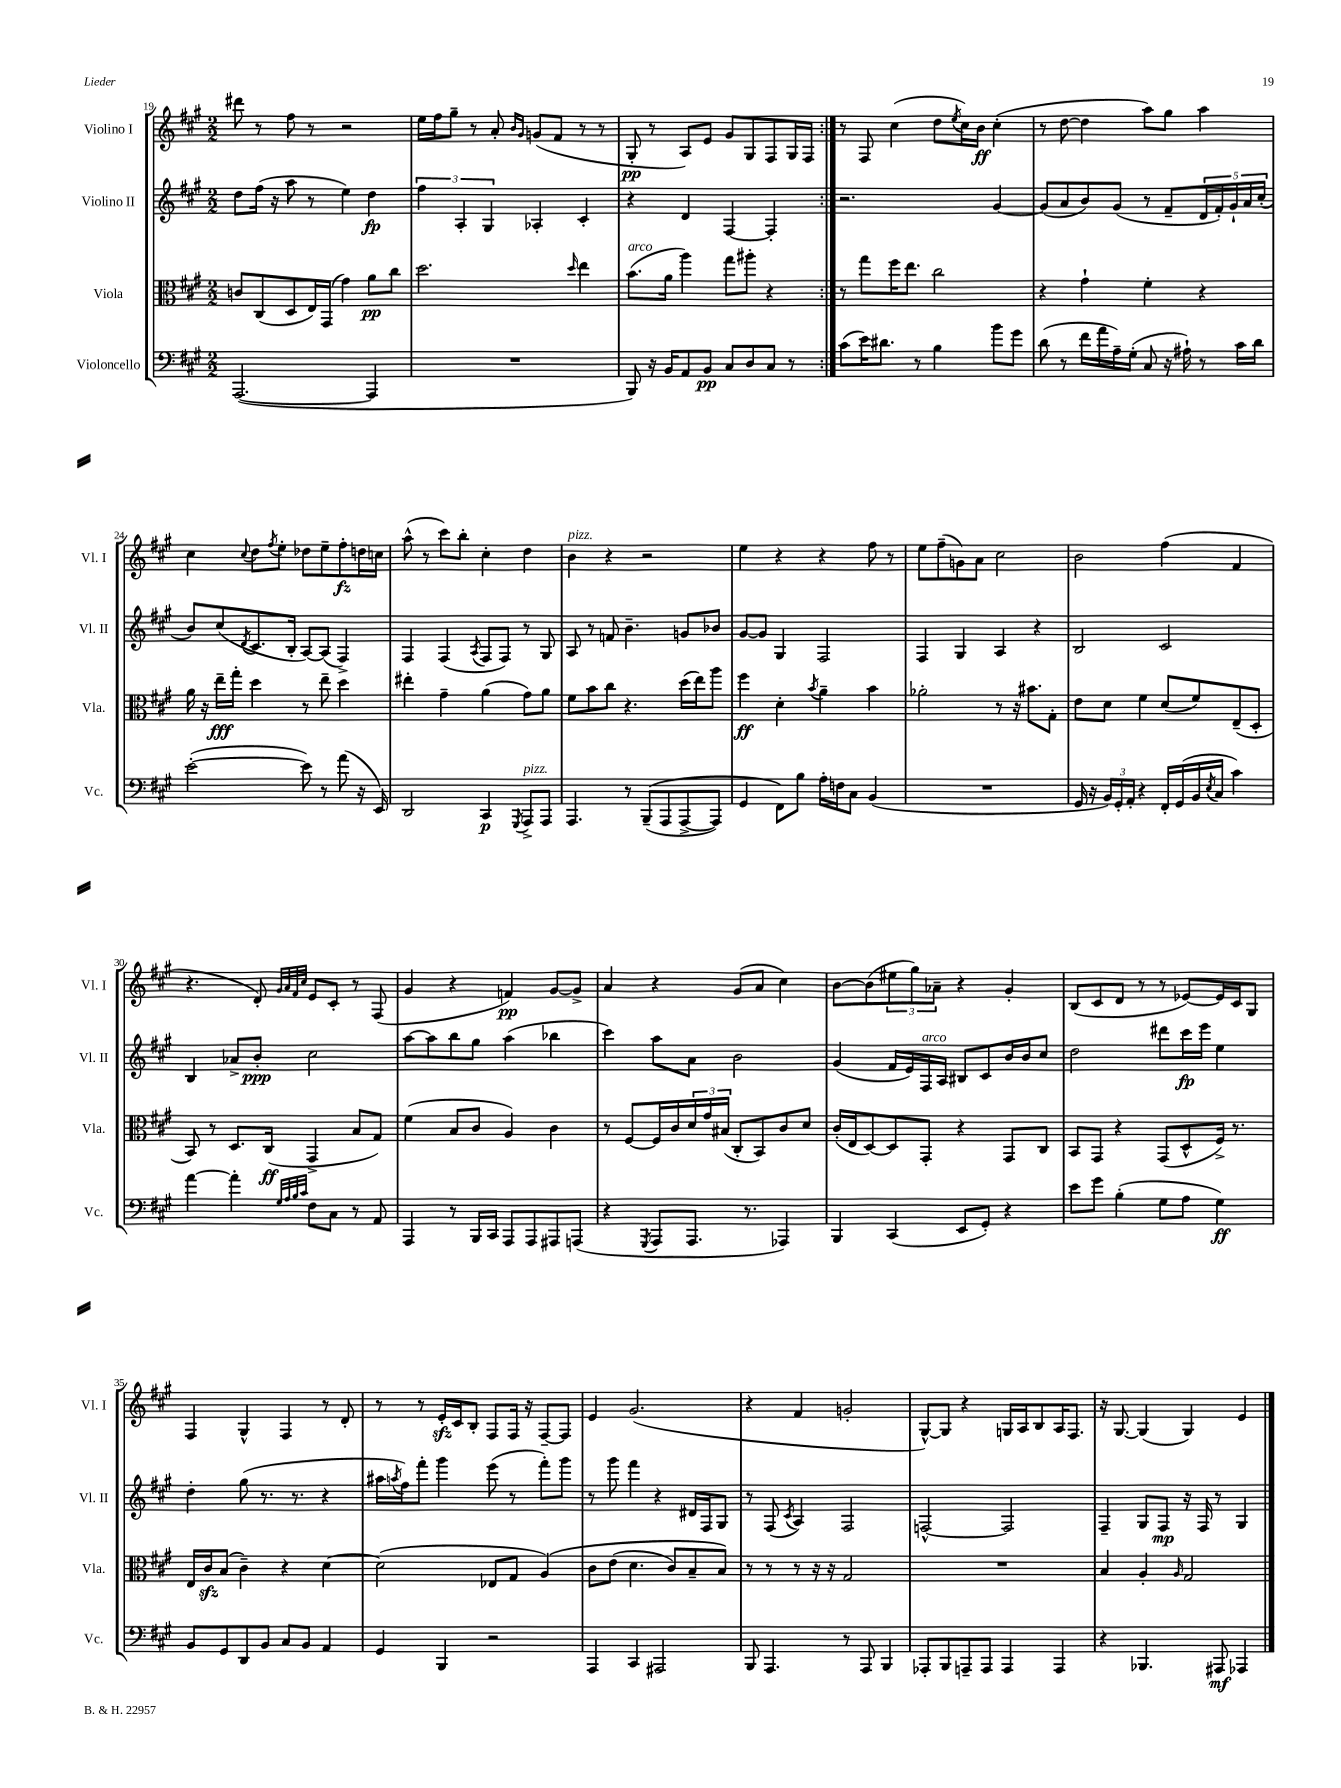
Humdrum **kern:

**kern	**kern	**kern	**kern
*staff4	*staff3	*staff2	*staff1
*clefF4	*clefC3	*clefG2	*clefG2
*k[f#c#g#]	*k[f#c#g#]	*k[f#c#g#]	*k[f#c#g#]
*M2/2	*M2/2	*M2/2	*M2/2
([2.AAA	8c	8dd	8ddd#
.	(8C#	(16ff#	8r
.	.	16r	.
.	8D	8aa	8ff#
.	16E)	8r	8r
.	(16GG#	.	.
.	4g#)	4ee)	2r
4AAA]	8a	4dd	.
.	8cc#	.	.
=	=	=	=
1r	2.dd	6ff#	16ee
.	.	.	16ff#
.	.	.	8gg#~
.	.	6A'	.
.	.	.	8r
.	.	6G#	.
.	.	.	8a'
.	.	.	16qqb
.	.	.	16qqg#
.	.	4A-'	(8g
.	.	.	8f#
.	16qqdd	.	.
.	4ee	4c#'	8r
.	.	.	8r
=	=	=	=
8BBB)	(8.b	4r	8G#'
16r	.	.	8r
16BB	16a	.	.
8AA	4aa)	4d	8A)
8BB	.	.	8e
8C#	8gg#	[4F#	8g#
8D	8aa#'	.	8G#
8C#	4r	4F#']	8F#
8r	.	.	16G#
.	.	.	16F#
=:|!	=:|!	=:|!	=:|!
(8c#	8r	2.r	8r
16e)	8gg#	.	8F#
8.d#	.	.	.
.	16ff#	.	(4cc#
.	8.ee	.	.
8r	.	.	.
4B	2cc#	.	8dd
.	.	.	8qee
.	.	.	16cc#)
.	.	.	16b
8b	.	[4g#	(4cc#'
8g#	.	.	.
=	=	=	=
(8d	4r	(8g#]	8r
8r	.	8a	[8dd
16f#	4g#`	8b)	4dd]
16a	.	.	.
16A~)	.	(8g#	.
(16G#'	.	.	.
8C#	4f#'	8r	8aa)
16r	.	8f#~	8gg#
16A#`)	.	.	.
8r	4r	20d	4aa
.	.	20f#')	.
.	.	20g#`	.
16c#	.	.	.
.	.	20a	.
16d	.	.	.
.	.	(20cc#'	.
=	=	=	=
([2e'	16a	8b)	4cc#
.	16r	.	.
.	16ee~	(8cc#	.
.	16gg#'	.	.
.	.	8qd	8qqcc#
.	4dd	8.c#	8dd
.	.	.	8qff#
.	.	.	8ee'
.	.	16B'	.
8e])	8r	[8A)	8dd-
8r	8ee~	(8A]	8ee~
(8a	4dd	4F#^)	8ff#'
16r	.	.	16dd
16EE)	.	.	16cc
=	=	=	=
2DD	4ee#'	4F#	(8aa^^
.	.	.	8r
.	4g#~	(4F#	8ccc#)
.	.	.	8bb'
.	.	8qA	.
4CC#	(4a	8F#	4cc#'
.	.	8F#)	.
8qGGG#	.	.	.
8AAA^	8g#)	8r	4dd
8AAA	8a	8G#	.
=	=	=	=
4.AAA	8f#	8A	4b
.	8b	8r	.
.	8cc#	8f	4r
8r	4.r	4.b~	.
&((8BBB~	.	.	2r
8AAA	.	.	.
[8AAA^	(16dd	8g	.
.	16ee)	.	.
8AAA])	8aa	8b-	.
=	=	=	=
4GG#	4ff#	[8g#	4ee
.	.	8g#]	.
8FF#&)	4d'	4G#	4r
8B	.	.	.
.	8qb	.	.
16A'	4a~	2F#	4r
16F	.	.	.
8C#	.	.	.
(4BB	4b	.	8ff#
.	.	.	8r
=	=	=	=
1r	2a-'	4F#	8ee
.	.	.	(8ff#~
.	.	4G#	8g)
.	.	.	8a
.	8r	4A	2cc#
.	16r	.	.
.	8.b#	.	.
.	.	4r	.
.	8G#'	.	.
=	=	=	=
16GG#	8e	2B	2b
16r	.	.	.
24BB)	8d	.	.
24GG#'	.	.	.
24AA'	.	.	.
4r	4f#	.	.
16FF#'	(8d	2c#	(4ff#
(16GG#	.	.	.
16BB	8f#)	.	.
8qE	.	.	.
16C#	.	.	.
4c#)	(8E~	.	4f#
.	8D'	.	.
=	=	=	=
[4a	8BB)	4B	4.r
.	8r	.	.
4a']	8.D	8a-^	.
.	.	8b'	8d')
.	(16C#	.	.
32qqG#	.	.	32qqg#
32qqA	.	.	32qqa
32qqB	.	.	32qqf#
32qqc#	.	.	32qqcc#
8F#	4GG#^	2cc#	8e
8C#	.	.	8c#'
8r	8B	.	8r
8AA	8G#)	.	(8F#
=	=	=	=
4AAA	(4f#	[8aa	4g#
.	.	8aa]	.
8r	8B	8bb	4r
16BBB	8c#	8gg#	.
16CC#	.	.	.
8AAA	4A)	(4aa	4f)
8AAA	.	.	.
8AAA#	4c#	4bb-	[8g#
(8AAA	.	.	8g#^]
=	=	=	=
4r	8r	4ccc#)	4a
.	[8F#	.	.
8qGGG#	.	.	.
8AAA	16F#]	8aa	4r
.	16c#	.	.
8.AAA	24d	8a	.
.	24g#	.	.
.	(24B#	.	.
.	8C#'	2b	(8g#
8.r	.	.	.
.	8BB)	.	8a
4AAA-)	8c#	.	4cc#)
.	8d	.	.
=	=	=	=
4BBB	(16c#'	(4g#	[8b
.	16E	.	.
.	[8D)	.	(8b]
(4CC#	8D]	16f#	12ee#
.	.	16e)	.
.	.	.	12gg#)
.	8GG#'	16F#	.
.	.	.	12a-~
.	.	16A	.
8EE	4r	8B#	4r
8GG#')	.	8c#	.
4r	8GG#	16b	4g#'
.	.	16b	.
.	8C#	8cc#	.
=	=	=	=
8e	8BB	2dd	(8B
8g#	8GG#	.	8c#
(4B'	4r	.	8d
.	.	.	8r
8G#	(8GG#	8ddd#	8r
8A	8D^^	16ccc#	[8e-)
.	.	16eee	.
4G#)	16F#^)	4ee	16e-]
.	8.r	.	16c#
.	.	.	8G#
=	=	=	=
8BB	16E	4dd'	4F#
.	16c#	.	.
8GG#	(8B	.	.
8DD	4c#~)	(8gg#	4G#^^
8BB	.	8.r	.
8C#	4r	.	4F#
.	.	8.r	.
8BB	.	.	.
4AA	[4d	4r	8r
.	.	.	8d'
=	=	=	=
4GG#	(2d]	16aa#	8r
.	.	8qaa	.
.	.	16ff#)	.
.	.	8fff#'	8r
4BBB	.	4ggg#	16e'
.	.	.	16c#
.	.	.	8B'
2r	8E-	(8eee	8F#
.	8G#	8r	16F#
.	.	.	16r
.	&(4A)	8fff#')	[8F#~
.	.	8ggg#	8F#]
=	=	=	=
4AAA	8c#	8r	4e
.	(8e	8ggg#	.
4CC#	4.d	4fff#	(2.g#
2AAA#	.	4r	.
.	8c#)	.	.
.	8B~	16d#	.
.	.	16F#	.
.	8B&)	8G#	.
=	=	=	=
8BBB	8r	8r	4r
4.AAA	8r	(8F#	.
.	.	8qc#	.
.	8r	4A)	4f#
.	16r	.	.
.	16r	.	.
8r	2G#	2F#	2g'
8AAA	.	.	.
4BBB	.	.	.
=	=	=	=
8AAA-'	1r	[2F^^	[8G#^^)
8BBB	.	.	8G#]
8AAA~	.	.	4r
8AAA	.	.	.
4AAA	.	2F]	16G
.	.	.	16A
.	.	.	8B
4AAA	.	.	16A
.	.	.	8.F#
=	=	=	=
4r	4B	4F#~	16r
.	.	.	[8.G#
4.BBB-	4A'	8G#	(4G#]
.	.	8F#	.
.	16qqA	.	.
.	2G#	16r	4G#)
.	.	16F#	.
8AAA#	.	8r	.
4AAA-	.	4G#	4e
==	==	==	==
*-	*-	*-	*-
